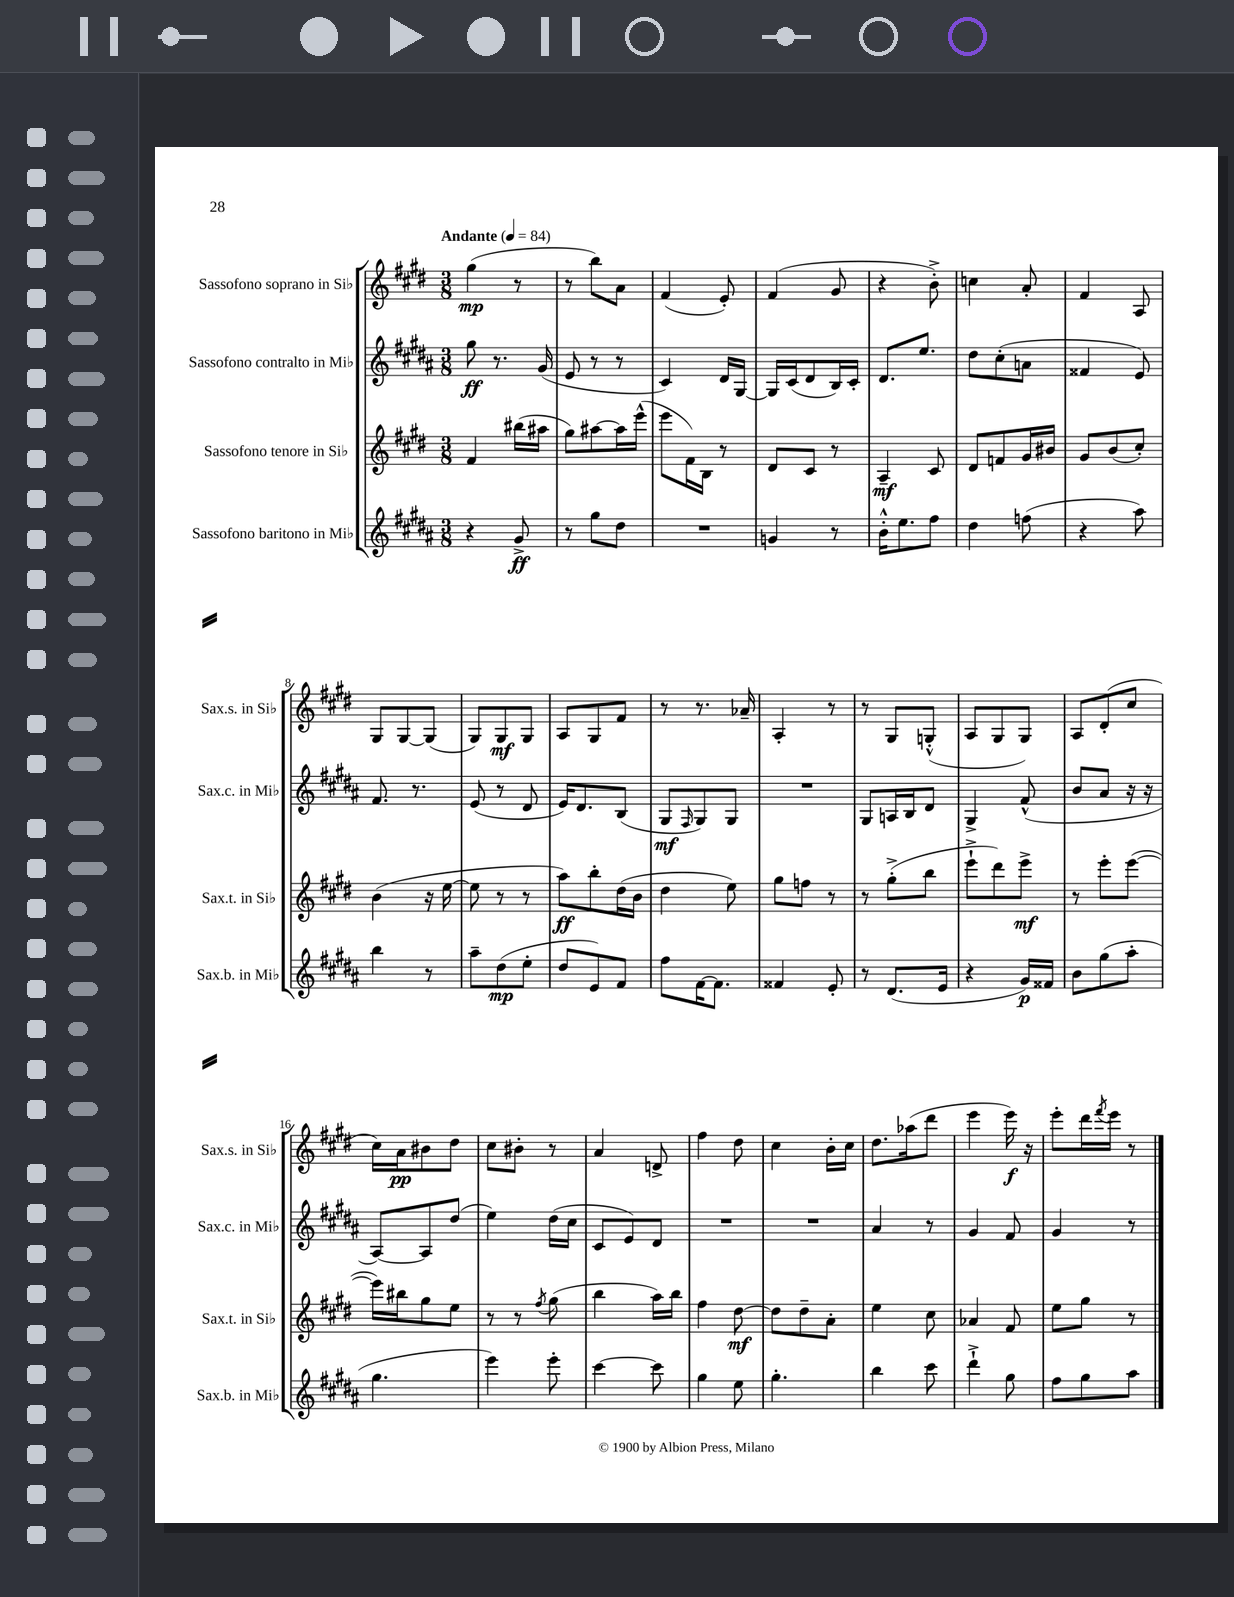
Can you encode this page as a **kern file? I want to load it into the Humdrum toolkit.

**kern	**kern	**kern	**kern
*staff4	*staff3	*staff2	*staff1
*clefG2	*clefG2	*clefG2	*clefG2
*k[f#c#g#d#a#]	*k[f#c#g#d#]	*k[f#c#g#d#a#]	*k[f#c#g#d#]
*M3/8	*M3/8	*M3/8	*M3/8
*MM84	*MM84	*MM84	*MM84
4r	4f#	8gg#	(4gg#
.	.	8.r	.
8g#^	(16bb#	.	8r
.	16aa#	(16g#	.
=	=	=	=
8r	8gg#)	8e	8r
8gg#	[8aa#	8r	8bb)
8dd#	16aa#]	8r	8a
.	(16eee^^	.	.
=	=	=	=
4.r	8eee	4c#)	(4f#
.	16f#)	.	.
.	16B	.	.
.	8r	16d#	8e')
.	.	[16G#	.
=	=	=	=
4g	8d#	16G#]	(4f#
.	.	(16c#	.
.	8c#	8d#	.
8r	8r	16B)	8g#
.	.	16c#'	.
=	=	=	=
16b'^^	4A~	8.d#	4r
8.ee	.	.	.
.	.	8.ee	.
8ff#	8c#	.	8b'^)
=	=	=	=
4dd#	8d#	8dd#	4cc
.	8f	(8cc#'	.
(8ff	16g#	8a	8a'
.	16b#	.	.
=	=	=	=
4r	8g#	4f##	4f#
.	(8b	.	.
8aa#)	8cc#')	8e)	8A
=	=	=	=
4bb	(4b	8.f#	8G#
.	.	.	[8G#
.	.	8.r	.
8r	16r	.	(8G#]
.	[16ee	.	.
=	=	=	=
8aa#~	8ee]	(8e	8G#)
(8dd#	8r	8r	8G#
8ee'	8r	8d#	8G#
=	=	=	=
8dd#	8aa)	16e)	8A
.	.	8.d#	.
8e)	8bb'	.	8G#
8f#	(16dd#	(8B	8f#
.	16b	.	.
=	=	=	=
8ff#	4dd#	8G#	8r
.	.	16qqF#	.
[16f#	.	8G#)	8.r
8.f#]	.	.	.
.	8ee)	8G#	.
.	.	.	16a-~
=	=	=	=
4f##	8gg#	4.r	4A'
.	8ff	.	.
8e'	8r	.	8r
=	=	=	=
8r	8r	8G#	8r
(8.d#	(8gg#'^	16A	8G#
.	.	16B	.
.	8bb	8d#	(8G'^^
16e	.	.	.
=	=	=	=
4r	8eee`^	4G#^	8A
.	8ddd#)	.	8G#
16g#)	8eee^	(8f#^^	8G#)
16f##	.	.	.
=	=	=	=
8b	8r	8b	8A
(8gg#	8eee'	8a#	(8d#'
8aa#'	([8eee	16r	8cc#
.	.	16r	.
=	=	=	=
4.gg#	16eee])	[8A#)	16cc#)
.	16bb#	.	16a
.	8gg#	8A#]	8b#
.	8ee	(8dd#	8dd#
=	=	=	=
4eee)	8r	4ee)	8cc#
.	8r	.	8b#'
.	8qff#	.	.
8eee'	(8gg#	(16dd#	8r
.	.	16cc#	.
=	=	=	=
[4ccc#	4bb	8c#	4a
.	.	8e)	.
8ccc#]	16aa)	8d#	8d^
.	16bb	.	.
=	=	=	=
4gg#	4ff#	4.r	4ff#
8ee	[8dd#	.	8dd#
=	=	=	=
4.gg#'	8dd#]	4.r	4cc#
.	8dd#~	.	.
.	8a'	.	16b'
.	.	.	16cc#
=	=	=	=
4bb	4ee	4a#	8.dd#
.	.	.	(16aa-
8ccc#	8cc#	8r	8ddd#
=	=	=	=
4ddd#`^	4a-	4g#	4eee
8gg#	8f#	8f#	16eee)
.	.	.	16r
=	=	=	=
8ff#	8ee	4g#	8eee'
8gg#	8gg#	.	16ddd#
.	.	.	8qfff#
.	.	.	16eee
8aa#	8r	8r	8r
==	==	==	==
*-	*-	*-	*-
